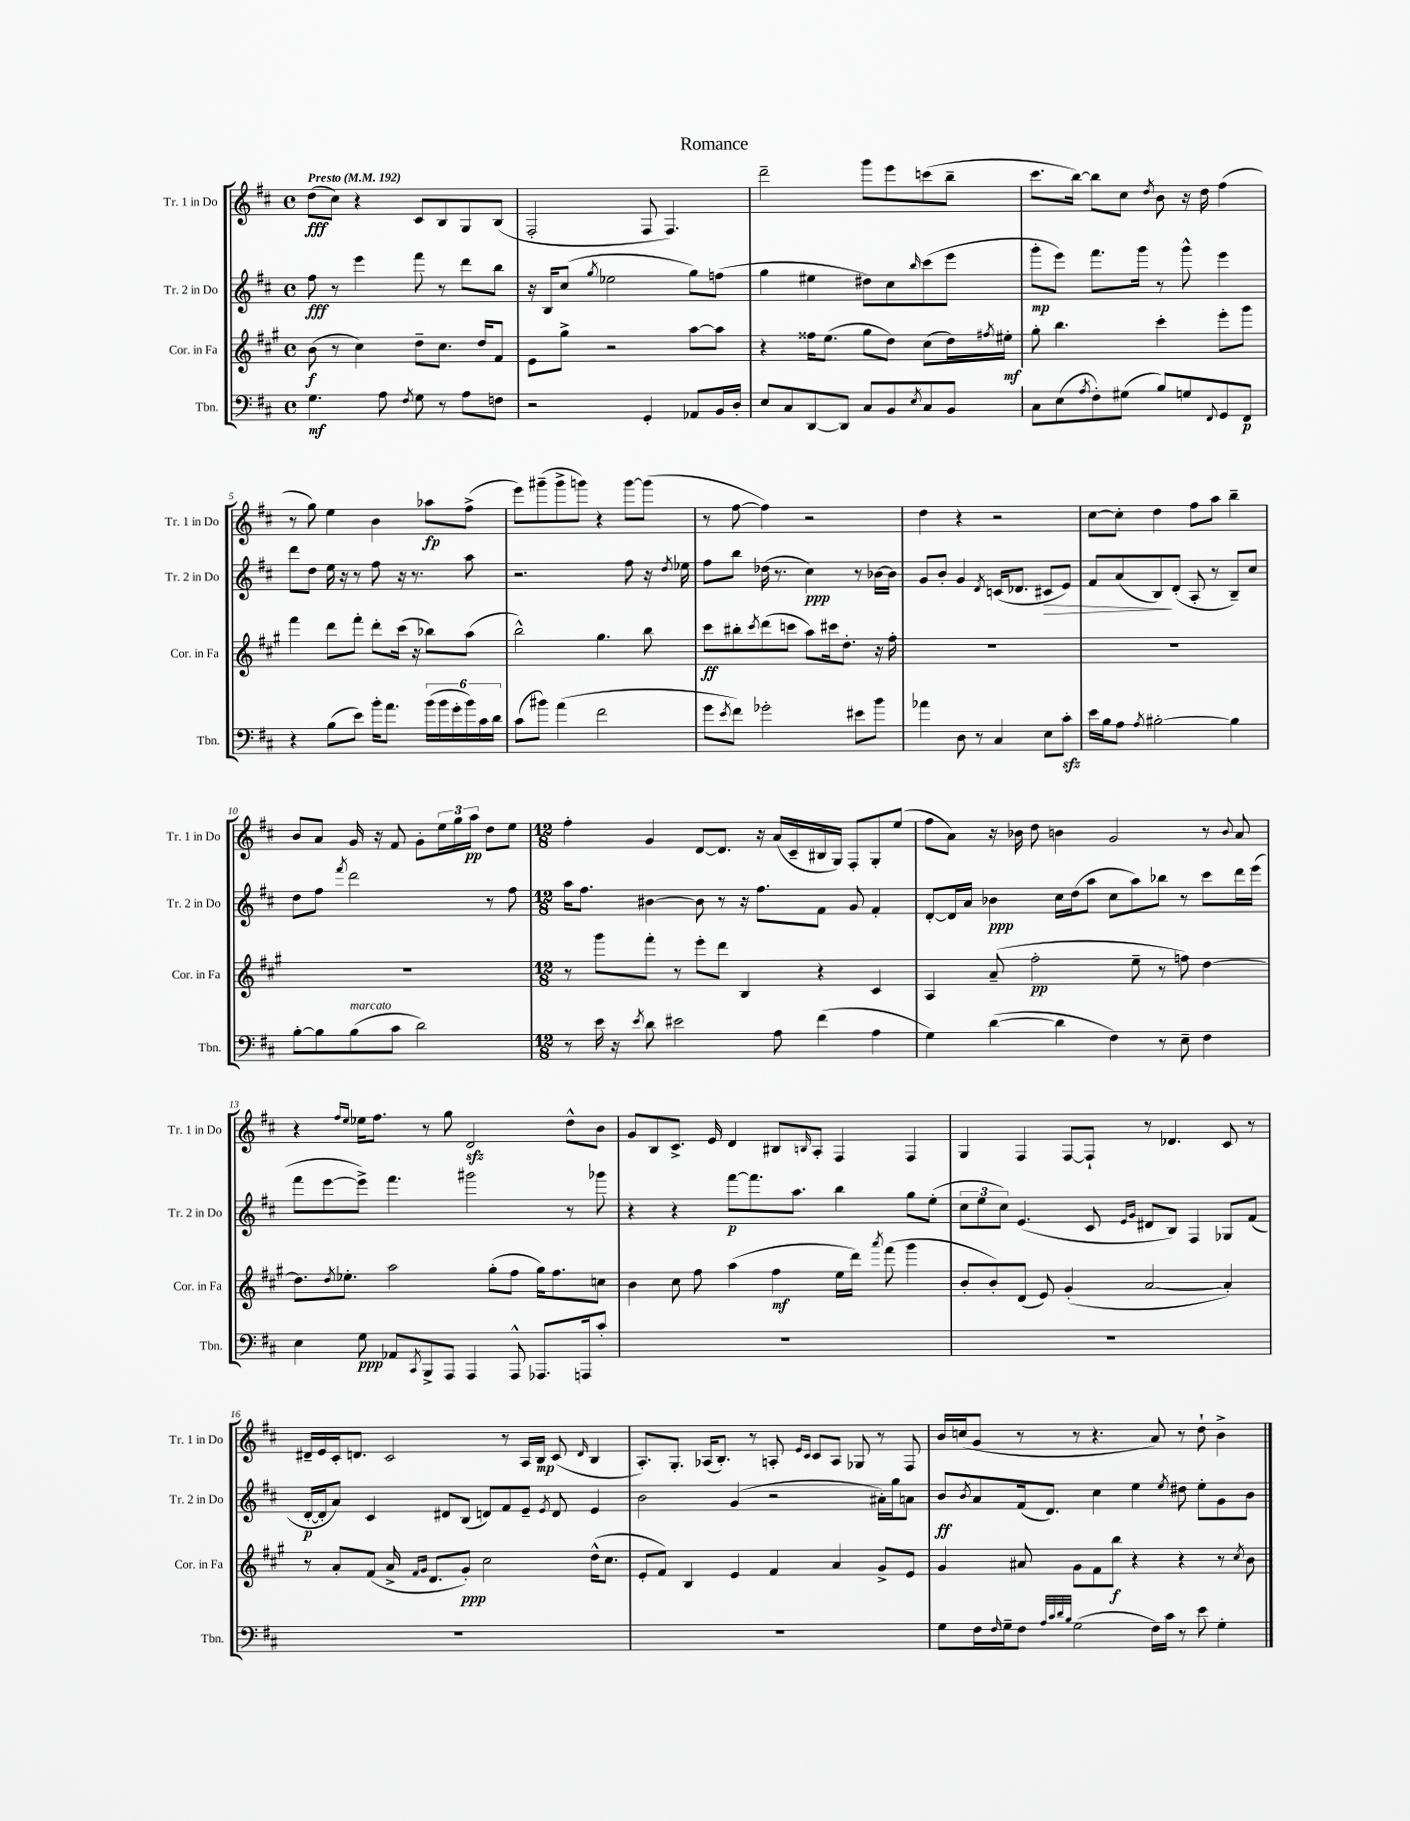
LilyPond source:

\header { title = "Romance" }
<<
\new StaffGroup <<
\new Staff = "s0" \with { instrumentName = "Tr. 1 in Do" shortInstrumentName = "Tr. 1 in Do" } {
    \clef treble \key d \major \defaultTimeSignature \time 4/4 \tempo "Presto" 4 = 192
    d''8\fff( cis''8) r4 cis'8 b8 g8 b8( |
    fis2-. fis8 fis4.) |
    d'''2-- g'''8 e'''8 c'''8( b''8-- |
    cis'''8. b''16~) b''8 cis''8 \acciaccatura { d''8 } b'8 r16 d''16 fis''4( |
    r8 g''8) e''4 b'4 aes''8\fp fis''8->( |
    e'''8) gis'''8--( gis'''8-> g'''8) r4 g'''8~ g'''8( |
    r8 fis''8~ fis''4) r2 |
    d''4 r4 r2 |
    cis''8~ cis''8-. d''4 fis''8 a''8 b''4-- |
    b'8 a'8 g'16 r16 fis'8 g'8-. \tuplet 3/2 { e''16 g''16 a''16\pp } d''8 e''8 |
    \numericTimeSignature \time 12/8 fis''4-. g'4 d'8~ d'8. r16 a'16( cis'16-- bis16 g16) fis8-. g8-. e''8( |
    fis''8 a'8) r16 bes'16 d''8 b'4 g'2 r8 \appoggiatura { b'8 } a'8 |
    r4 \grace { fis''16 e''16 } ees''16 fis''8. r8 g''8 d'2\sfz d''8-^ b'8 |
    g'8 b8 cis'8.-> e'16 d'4 bis8 \grace { b16 } a8-. fis4 fis4 |
    g4 fis4 fis8~ fis8-! r8 des'4. cis'8 r8 |
    dis'16-- e'16 cis'16-. d'8. cis'2 r8 a16 b16\mp cis'8( \grace { d'16 } b4 |
    a8.-.) g8.-. aes16( b8.-.) r8 a8-. \grace { e'16 cis'16 } cis'8 a8 ges8 r8 fis8 |
    b'16 c''16( g'8 r8 r8 r4. a'8) r8 d''8-! b'4-> \bar "|." |
}
\new Staff = "s1" \with { instrumentName = "Tr. 2 in Do" shortInstrumentName = "Tr. 2 in Do" } {
    \clef treble \key d \major \defaultTimeSignature \time 4/4
    fis''8\fff r8 e'''4 fis'''8 r8 d'''8 b''8 |
    r16 b16 cis''8( \acciaccatura { g''8 } ees''2 g''8) f''8( |
    g''4 eis''4 dis''8) cis''8 \grace { b''16 } cis'''8( e'''8 |
    g'''8-.\mp e'''8) fis'''8. g'''16 r8 g'''8-^ e'''4 |
    d'''8 d''8 e''16 r16 r8 fis''8 r16 r8. a''8 |
    r2. fis''8 r16 \acciaccatura { d''8 } ees''16 |
    fis''8 b''8 des''16( r8. cis''4\ppp) r8 bes'16~ bes'16 |
    g'8 b'8-. g'4 \acciaccatura { d'8 } c'16( des'8. cis'8\> e'8) |
    fis'8 a'8( b8\!) d'8-.( a8-. r8 b8--) cis''8 |
    d''8 fis''8 \acciaccatura { fis'''8 } d'''2 r8 fis''8 |
    \numericTimeSignature \time 12/8 a''16 fis''8. bis'4~ bis'8 r8 r16 fis''8. fis'8 g'8 fis'4-. |
    d'8~-. d'16 a'16 bes'4\ppp cis''16 d''16( a''8 cis''8 a''8) bes''8 r8 cis'''8 d'''16 e'''16( |
    fis'''8 e'''8~ e'''8->) fis'''4. gis'''2 r8 ges'''8 |
    r4 r4 fis'''8~\p fis'''8. a''8. b''4 g''8 e''8-.( |
    \tuplet 3/2 { cis''8 e''8 cis''8) } e'4.( cis'8 \grace { e'16 g'16 } dis'8 b8) fis4 ges8 fis'8( |
    d'16~-.\p d'16-. a'8) cis'4 dis'8 b8( d'8) fis'8 e'8-- \acciaccatura { e'8 } d'8 e'4 |
    b'2 g'4( r2 ais'16-.) g''16 a'8 |
    b'8\ff \acciaccatura { b'8 } a'8 fis'16( d'8.) cis''4 e''4 \acciaccatura { e''8 } dis''8 e''8-. g'8 b'8 \bar "|." |
}
\new Staff = "s2" \with { instrumentName = "Cor. in Fa" shortInstrumentName = "Cor. in Fa" } {
    \clef treble \key a \major \defaultTimeSignature \time 4/4
    b'8\f( r8 cis''4) d''8-- cis''8. d''16 fis'8 |
    e'8 gis''8-> r2 a''8~ a''8 |
    r4 fisis''16 e''8.( gis''8 d''8) cis''8( d''16) \acciaccatura { fis''8 } eis''16-.\mf |
    gis''8-. b''4. cis'''4-. e'''8-. gis'''8 |
    fis'''4 d'''8 fis'''8-. d'''8-. cis'''16( r16 bes''8) a''8( |
    b''2-^) gis''4. b''8 |
    cis'''8\ff bis''8-. \acciaccatura { cis'''8 } d'''8( c'''8 a''8) cis'''16 d''8.-. r16 fis''16-. |
    R1 |
    R1 |
    R1 |
    \numericTimeSignature \time 12/8 r8 gis'''8 fis'''8-. r8 e'''8-. d'''8 b4 r4 cis'4 |
    a4 a'8--( fis''2-.\pp e''8-- r8 f''8) d''4~ |
    d''8. \acciaccatura { d''8 } ees''8.-. a''2 gis''8-.( fis''8 gis''16) fis''8. c''8 |
    b'4 cis''8 fis''8 a''4( fis''4\mf e''16 d'''16) \acciaccatura { a'''8 } fis'''8( gis'''4 |
    b'8-. b'8-.) d'8( e'8) gis'4-.( a'2~ a'4-.) |
    r8 a'8-. fis'8( a'16-> \grace { fis'16 gis'16 } d'8. gis'8-.\ppp) cis''2 d''16-^( cis''8. |
    e'8-. fis'8) b4 e'4 fis'4 a'4 gis'8-> e'8 |
    gis'4 ais'8 gis'8 fis'8 b''8\f r4 r4 r8 \acciaccatura { cis''8 } b'8 \bar "|." |
}
\new Staff = "s3" \with { instrumentName = "Tbn." shortInstrumentName = "Tbn." } {
    \clef bass \key d \major \defaultTimeSignature \time 4/4
    g4.\mf a8 \acciaccatura { fis8 } g8 r8 a8 f8 |
    r2 g,4-. aes,8 b,16 d16-. |
    e8 cis8 d,8~ d,8 cis8 b,8 \acciaccatura { e8 } cis8 b,8 |
    cis8 e8( \acciaccatura { a8 } fis8-.) gis8( b8) g8 \appoggiatura { fis,8 } g,8 fis,8\p |
    r4 b8( e'8) b'16-. a'8. \tuplet 6/4 { b'16( b'16 g'16-. b'16) cis'16 d'16 } |
    cis'8( bis'8) a'4( fis'2 |
    g'8 \acciaccatura { e'8 } fis'8) ges'2-. eis'8 b'8 |
    aes'4 d8 r8 cis4 e8 cis'8-.\sfz |
    e'16 b16 a8 \acciaccatura { a8 } bis2~-. bis4 |
    b8~-. b8 b8^\markup { \italic "marcato" }( cis'8 d'2) |
    \numericTimeSignature \time 12/8 r8 e'16 r16 \acciaccatura { e'8 } d'8 eis'2 a8 fis'4( a4 |
    g4) d'4~( d'4 fis4) r8 e8-- fis4 |
    e4 g8\ppp aes,8 \acciaccatura { cis,8 } b,,8-> a,,8 a,,4 a,,8-^ aes,,8. a,,16 cis'8-. |
    R1. |
    R1. |
    R1. |
    R1. |
    g8 fis16 \grace { fis16 } g16-- fis8 \grace { a32 cis'32 d'32 b32 } g2( fis16) cis'16 r8 e'8 g4-. \bar "|." |
}
>>
>>
